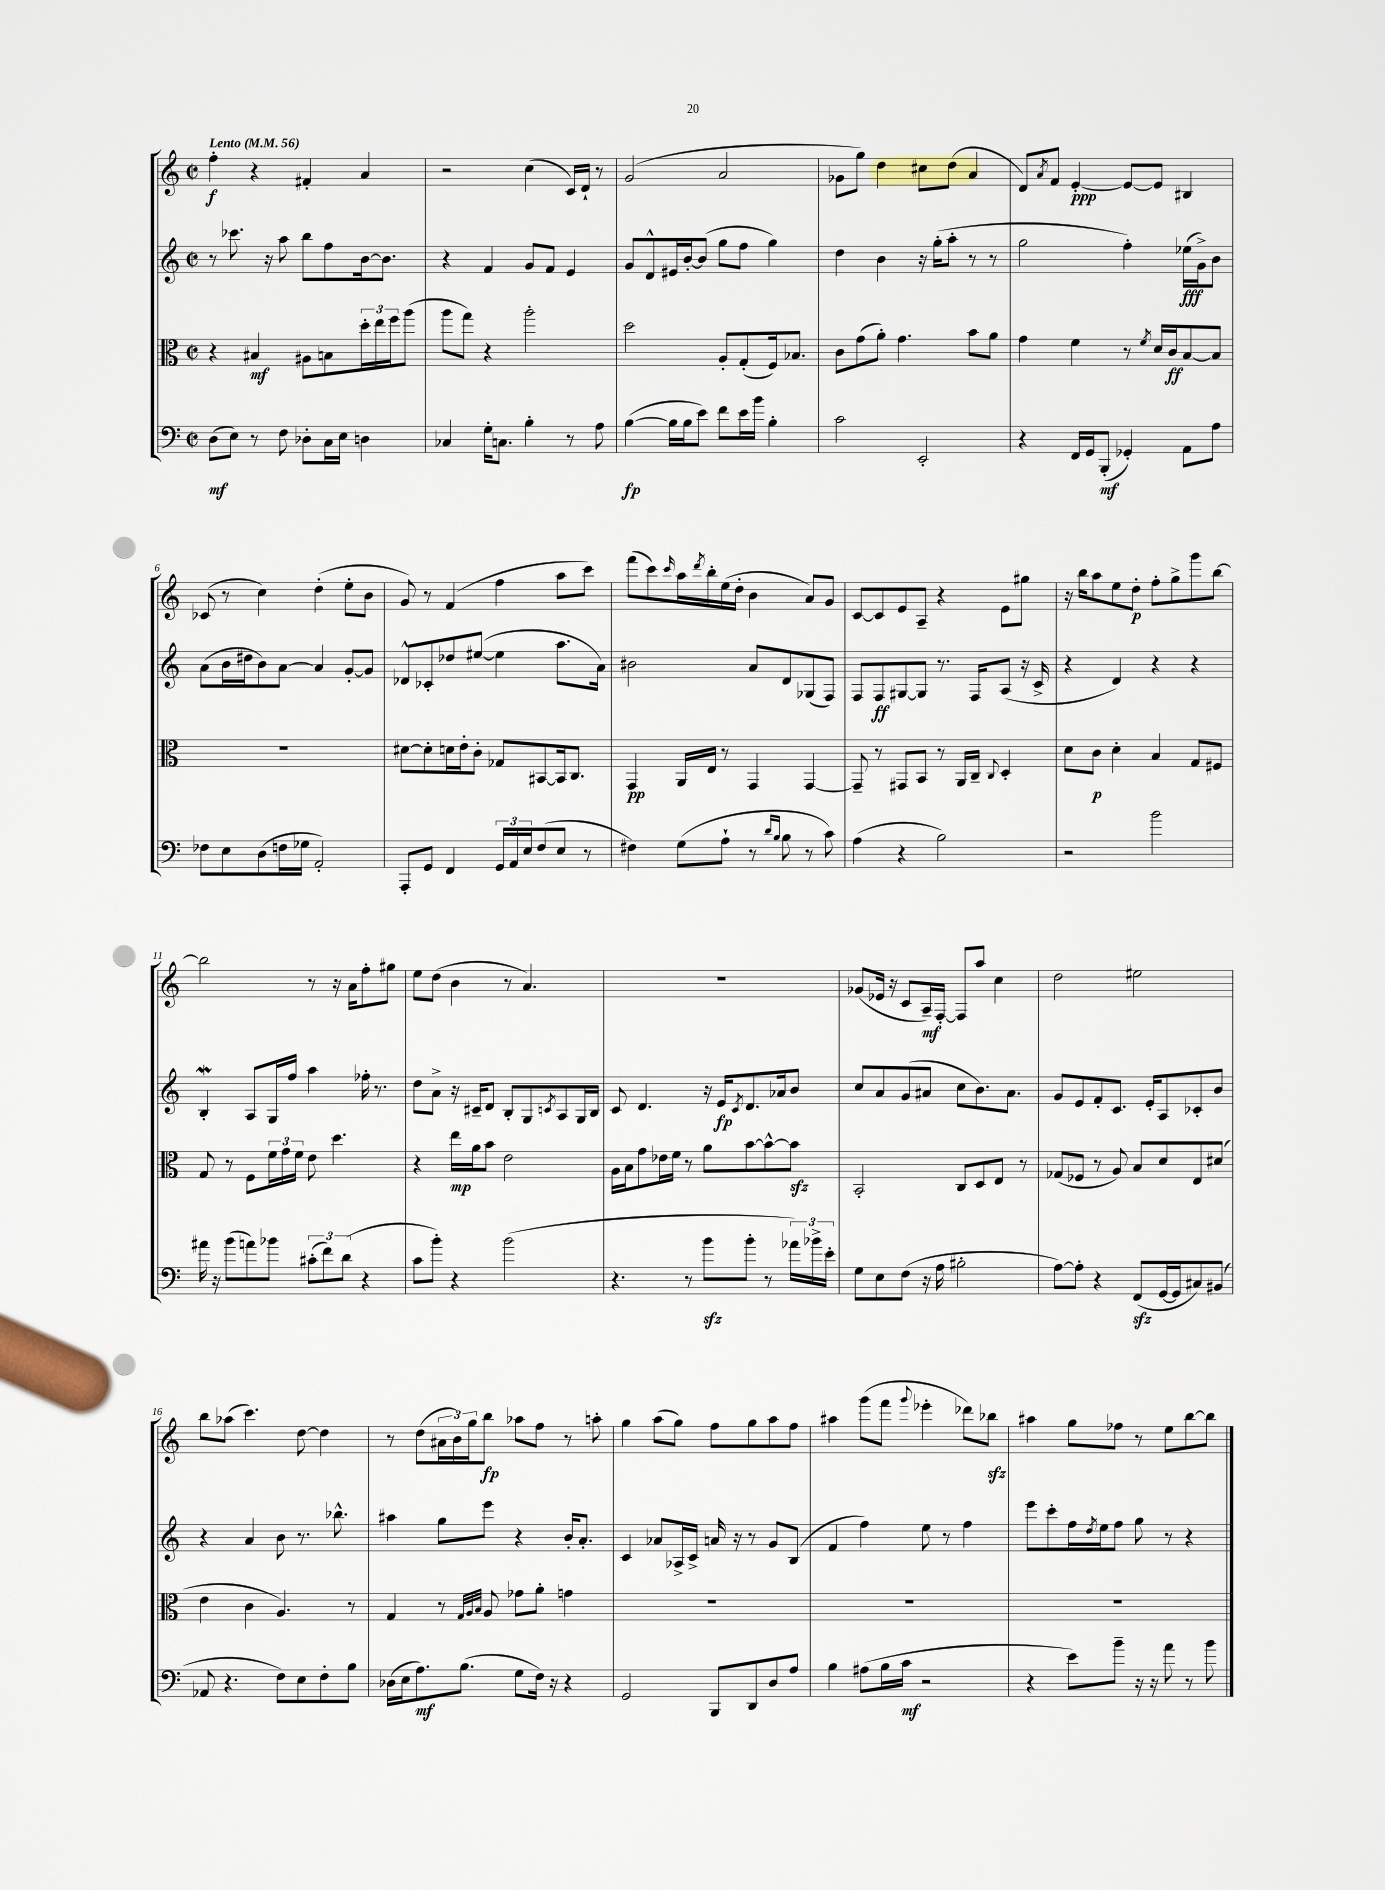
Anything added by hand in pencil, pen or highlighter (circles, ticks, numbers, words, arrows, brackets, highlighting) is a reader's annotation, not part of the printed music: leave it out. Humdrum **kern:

**kern	**dynam	**kern	**dynam	**kern	**dynam	**kern	**dynam
*part4	*part4	*part3	*part3	*part2	*part2	*part1	*part1
*staff4	*staff4	*staff3	*staff3	*staff2	*staff2	*staff1	*staff1
*clefF4	*	*clefC3	*	*clefG2	*	*clefG2	*
*k[]	*	*k[]	*	*k[]	*	*k[]	*
*M2/2	*	*M2/2	*	*M2/2	*	*M2/2	*
*met(c|)	*	*met(c|)	*	*met(c|)	*	*met(c|)	*
*MM56	*	*MM56	*	*MM56	*	*MM56	*
=1	=1	=1	=1	=1	=1	=1	=1
!	!	!	!	!	!	!LO:TX:a:B:t=Lento	!
(8D\L	mf	4r	.	8r	.	4ff'\	f
8E\J)	.	.	.	8.ccc-X\	.	.	.
8r	.	4B#X/	mf	.	.	4r	.
.	.	.	.	16r	.	.	.
8F\	.	.	.	8aa\	.	.	.
8D-X'\L	.	8A#X\L	.	8bb\L	.	4f#X'/	.
16C\L	.	8Bn\	.	8ff\	.	.	.
16E\JJ	.	.	.	.	.	.	.
4Dn\	.	24dd'\L	.	[16b\k	.	4a/	.
.	.	24ee\	.	.	.	.	.
.	.	.	.	8.b\J]	.	.	.
.	.	24ff\J	.	.	.	.	.
.	.	(8aa\J	.	.	.	.	.
=2	=2	=2	=2	=2	=2	=2	=2
4C-X/	.	8aa\L	.	4r	.	2r	.
.	.	8gg\J)	.	.	.	.	.
16G'\KL	.	4r	.	4f/	.	.	.
8.Cn\J	.	.	.	.	.	.	.
4B'\	.	2aa'\	.	8g/L	.	(4cc\	.
.	.	.	.	8f/J	.	.	.
8r	.	.	.	4e/	.	16c/LL)	.
.	.	.	.	.	.	16d`/JJ	.
8A\	.	.	.	.	.	8r	.
=3	=3	=3	=3	=3	=3	=3	=3
([4B\	fp	2dd\	.	8g/L	.	(2g/	.
.	.	.	.	8d^^/	.	.	.
16B\LL]	.	.	.	16e#X/L	.	.	.
16B\J	.	.	.	[16b'/J	.	.	.
8e\J)	.	.	.	(8b/J]	.	.	.
8f\L	.	8A'/L	.	8gg\L	.	2a/	.
16e\L	.	(8G'/	.	8ff\J	.	.	.
16b\JJ	.	.	.	.	.	.	.
4B'\	.	16F/k)	.	4gg\)	.	.	.
.	.	8.B-X/J	.	.	.	.	.
=4	=4	=4	=4	=4	=4	=4	=4
2c\	.	8c\L	.	4dd\	.	8g-X\L	.
.	.	(8g\	.	.	.	8gg\J)	.
.	.	8a'\J)	.	4b\	.	4dd\	.
.	.	4.g\	.	.	.	.	.
2EE'/	.	.	.	16r	.	8cc#X\L	.
.	.	.	.	(16gg'\KL	.	.	.
.	.	.	.	8aa'\J	.	(8dd\J	.
.	.	8b\L	.	8r	.	4a/	.
.	.	8a\J	.	8r	.	.	.
=5	=5	=5	=5	=5	=5	=5	=5
4r	.	4g\	.	2gg\	.	8d/L)	.
.	.	.	.	.	.	8qa/	.
.	.	.	.	.	.	8f/J	.
16FF/LL	.	4f\	.	.	.	[4e'/	ppp
16GG/J	.	.	.	.	.	.	.
(8BBB'/J	mf	.	.	.	.	.	.
4GG-X'/)	.	8r	.	4ff'\)	.	8e/L_	.
.	.	8qf/	.	.	.	.	.
.	.	16d/LL	.	.	.	8e/J]	.
.	.	16c/J	ff	.	.	.	.
8AA\L	.	[8B/	.	(16ee-X\LL	fff	4B#X/	.
.	.	.	.	16g^\J)	.	.	.
8A\J	.	8B/J]	.	8b\J	.	.	.
!!LO:LB:g=z
=6	=6	=6	=6	=6	=6	=6	=6
8F-X\L	.	1r	.	(8a\L	.	(8c-X/	.
8E\	.	.	.	16b\L	.	8r	.
.	.	.	.	16dd#X\J	.	.	.
(8D\	.	.	.	8b\)	.	4cc\)	.
16Fn\L	.	.	.	[8a\J	.	.	.
16G-X\JJ	.	.	.	.	.	.	.
2AA'/)	.	.	.	4a/]	.	(4dd'\	.
.	.	.	.	[8g'/L	.	8ee'\L	.
.	.	.	.	8g/J]	.	8b\J	.
=7	=7	=7	=7	=7	=7	=7	=7
8AAA'/L	.	[8d#X\L	.	8d-X^^/L	.	8g/)	.
8GG/J	.	8d#'\]	.	8c-X'/	.	8r	.
4FF/	.	16dn\L	.	8dd-X/	.	(4f/	.
.	.	16e'\J	.	.	.	.	.
.	.	8c'\J	.	([8ee#X/J	.	.	.
24GG/LL	.	8G-X/L	.	4ee#\]	.	4ff\	.
24AA/	.	.	.	.	.	.	.
24E/J	.	.	.	.	.	.	.
(8F/	.	[8BB#X/	.	.	.	.	.
8E/J	.	16BB#/k]	.	8.aa\L	.	8aa\L	.
.	.	8.C/J	.	.	.	.	.
8r	.	.	.	.	.	8ccc\J)	.
.	.	.	.	16a\Jk)	.	.	.
=8	=8	=8	=8	=8	=8	=8	=8
4F#X\)	.	4GG/	pp	2b#X\	.	(8fff\L	.
.	.	.	.	.	.	8ccc\)	.
.	.	.	.	.	.	16qqccc/	.
(8G\L	.	16AA/LL	.	.	.	16aa\L	.
.	.	.	.	.	.	8qddd/	.
.	.	16E/JJ	.	.	.	16bb'\	.
8A`\J	.	8r	.	.	.	(16ee\	.
.	.	.	.	.	.	16dd'\JJ	.
8r	.	4GG/	.	8a/L	.	4b\	.
16qqd/LL	.	.	.	.	.	.	.
16qqB/JJ	.	.	.	.	.	.	.
8B\	.	.	.	8d/	.	.	.
8r	.	[4GG/	.	(8G-X/	.	8a/L)	.
8c\)	.	.	.	8F/J)	.	8g/J	.
=9	=9	=9	=9	=9	=9	=9	=9
(4A\	.	8GG~/]	.	8F/L	.	[8c/L	.
.	.	8r	.	8F/	ff	8c/]	.
4r	.	8GG#X/L	.	[8G#X/	.	8e/	.
.	.	8BB/J	.	8G#/J]	.	8A~/J	.
2B\)	.	8r	.	8.r	.	4r	.
.	.	16AA/LL	.	.	.	.	.
.	.	16C~/JJ	.	16F/KL	.	.	.
.	.	8qqC/	.	.	.	.	.
.	.	4D'/	.	(8A/J	.	8e\L	.
.	.	.	.	16r	.	8gg#X\J	.
.	.	.	.	16c^/	.	.	.
=10	=10	=10	=10	=10	=10	=10	=10
2r	.	8d\L	.	4r	.	16r	.
.	.	.	.	.	.	16bb\KL	.
.	.	8c\J	p	.	.	8aa\	.
.	.	4d'\	.	4d/)	.	8ee\	.
.	.	.	.	.	.	8dd'\J	p
2b\	.	4B/	.	4r	.	8ff'\L	.
.	.	.	.	.	.	8gg^\	.
.	.	8G/L	.	4r	.	8ggg\	.
.	.	8F#X/J	.	.	.	[8bb\J	.
!!LO:LB:g=z
=11	=11	=11	=11	=11	=11	=11	=11
16a#X\	.	8G/	.	4BW'/	.	2bb\]	.
16r	.	.	.	.	.	.	.
(8b\L	.	8r	.	.	.	.	.
8an\)	.	8F\L	.	8A/L	.	.	.
8b-X\J	.	24f\L	.	16G/L	.	.	.
.	.	24g\	.	.	.	.	.
.	.	.	.	16ff/JJ	.	.	.
.	.	24f\JJ	.	.	.	.	.
(12c#X'\L	.	8e\	.	4aa\	.	8r	.
12f\)	.	.	.	.	.	.	.
.	.	4.dd\	.	.	.	16r	.
(12d\J	.	.	.	.	.	.	.
.	.	.	.	.	.	16a\KL	.
4r	.	.	.	16ff-X'\	.	8ff'\	.
.	.	.	.	8.r	.	.	.
.	.	.	.	.	.	8gg#X\J	.
=12	=12	=12	=12	=12	=12	=12	=12
8c\L	.	4r	.	8dd\L	.	8ee\L	.
8b'\J)	.	.	.	8a^\J	.	(8dd\J	.
4r	.	16ee\LL	mp	16r	.	4b\	.
.	.	16a\J	.	16c#X~/KL	.	.	.
.	.	8b\J	.	8d/J	.	.	.
(2b\	.	2e\	.	8B'/L	.	8r	.
.	.	.	.	8G/	.	4.a/)	.
.	.	.	.	8qcn/	.	.	.
.	.	.	.	8A/	.	.	.
.	.	.	.	16G/L	.	.	.
.	.	.	.	16B/JJ	.	.	.
=13	=13	=13	=13	=13	=13	=13	=13
4.r	.	16A\LL	.	8c/	.	1r	.
.	.	16B\J	.	.	.	.	.
.	.	8g\	.	4.d/	.	.	.
.	.	16e-X\L	.	.	.	.	.
.	.	16f\JJ	.	.	.	.	.
8r	.	8r	.	.	.	.	.
8bzz\L	.	8a\L	.	16r	.	.	.
.	.	.	.	16e/KL	fp	.	.
.	.	.	.	8qc/	.	.	.
8b'\J	.	[8b\	.	8.d/	.	.	.
8r	.	8b^^\_	.	.	.	.	.
.	.	.	.	16a-X/k	.	.	.
24a-X\LL)	.	8bzz\J]	.	8b/J	.	.	.
24b-X^\	.	.	.	.	.	.	.
24e'\JJ	.	.	.	.	.	.	.
=14	=14	=14	=14	=14	=14	=14	=14
8G\L	.	2BB'/	.	8cc/L	.	(8g-X/L	.
8E\	.	.	.	8a/	.	16e-X/Jk	.
.	.	.	.	.	.	16r	.
(8F\J	.	.	.	(8g/	.	8c/L	.
16r	.	.	.	8a#X/J	.	16A~/L)	mf
16A\	.	.	.	.	.	[16F'/JJ	.
2B#X'\	.	8C/L	.	8cc\L	.	8F/L]	.
.	.	8D/	.	8.b\)	.	8aa/J	.
.	.	8E/J	.	.	.	4cc\	.
.	.	.	.	8.a#\J	.	.	.
.	.	8r	.	.	.	.	.
=15	=15	=15	=15	=15	=15	=15	=15
[8A\L)	.	(8G-X/L	.	8g/L	.	2dd\	.
8A'\J]	.	8F-X/J	.	8e/	.	.	.
4r	.	8r	.	8f'/	.	.	.
.	.	8A/)	.	8.c/J	.	.	.
(8FFzz/L	.	8B/L	.	.	.	2ee#X\	.
.	.	.	.	16e'/KL	.	.	.
[16GG/L	.	8d/	.	8A/	.	.	.
16GG/J]	.	.	.	.	.	.	.
8C#X/)	.	8E/	.	8c-X'/	.	.	.
(8BB#X/J	.	(8d#X/J	.	8b/J	.	.	.
!!LO:LB:g=z
=16	=16	=16	=16	=16	=16	=16	=16
8AA-X/	.	4e\	.	4r	.	8bb\L	.
4.r	.	.	.	.	.	(8aa-X\J	.
.	.	4c\	.	4a/	.	4.ccc\)	.
8F\L)	.	4.A/)	.	8b\	.	.	.
8E\	.	.	.	8.r	.	[8dd\	.
8F'\	.	.	.	.	.	4dd\]	.
.	.	.	.	8.bb-X^^\	.	.	.
8B\J	.	8r	.	.	.	.	.
=17	=17	=17	=17	=17	=17	=17	=17
(16D-X\LL	.	4G/	.	4aa#X\	.	8r	.
16E\J	.	.	.	.	.	.	.
8.A\)	mf	.	.	.	.	(8dd\L	.
.	.	8r	.	8gg\L	.	24a#X\L	.
.	.	.	.	.	.	24b\)	.
(8.B\J	.	.	.	.	.	.	.
.	.	.	.	.	.	24gg\J	.
.	.	32qqG/LLL	.	.	.	.	.
.	.	32qqA/	.	.	.	.	.
.	.	32qqB/JJJ	.	.	.	.	.
.	.	8A/	.	8eee\J	.	8bb\J	fp
8G\L	.	8g-X\L	.	4r	.	8aa-X\L	.
16F\Jk)	.	8a'\J	.	.	.	8ff\J	.
16r	.	.	.	.	.	.	.
4r	.	4gn\	.	16b'/KL	.	8r	.
.	.	.	.	8.a'/J	.	.	.
.	.	.	.	.	.	8aan'\	.
=18	=18	=18	=18	=18	=18	=18	=18
2GG/	.	1r	.	4c/	.	4gg\	.
.	.	.	.	8a-X/L	.	(8aa\L	.
.	.	.	.	16A-X^/L	.	8gg\J)	.
.	.	.	.	16c^/JJ	.	.	.
8BBB/L	.	.	.	16an/	.	8ff\L	.
.	.	.	.	16r	.	.	.
8DD/	.	.	.	8r	.	8gg\	.
8D/	.	.	.	8g/L	.	8aa\	.
8A/J	.	.	.	(8B/J	.	8ff\J	.
=19	=19	=19	=19	=19	=19	=19	=19
4B\	.	1r	.	4f/	.	4aa#X\	.
(8A#X\L	.	.	.	4ff\)	.	(8ggg\L	.
16B\L	.	.	.	.	.	8fff\J	.
16c\JJ	mf	.	.	.	.	.	.
.	.	.	.	.	.	8qqggg/	.
2r	.	.	.	8ee\	.	4eee-X'\	.
.	.	.	.	8r	.	.	.
.	.	.	.	4ff\	.	8ddd-X\L)	.
.	.	.	.	.	.	8bb-Xzz\J	.
=20	=20	=20	=20	=20	=20	=20	=20
4r	.	1r	.	8eee\L	.	4aa#X\	.
.	.	.	.	8ccc'\	.	.	.
8e\L)	.	.	.	16ff\L	.	8gg\L	.
.	.	.	.	8qdd/	.	.	.
.	.	.	.	16ee\J	.	.	.
8b~\J	.	.	.	8ff\J	.	8ff-X\J	.
16r	.	.	.	8gg\	.	8r	.
16r	.	.	.	.	.	.	.
8a\	.	.	.	8r	.	8ee\L	.
8r	.	.	.	4r	.	[8bb\	.
8b\	.	.	.	.	.	8bb\J]	.
==	==	==	==	==	==	==	==
*-	*-	*-	*-	*-	*-	*-	*-
